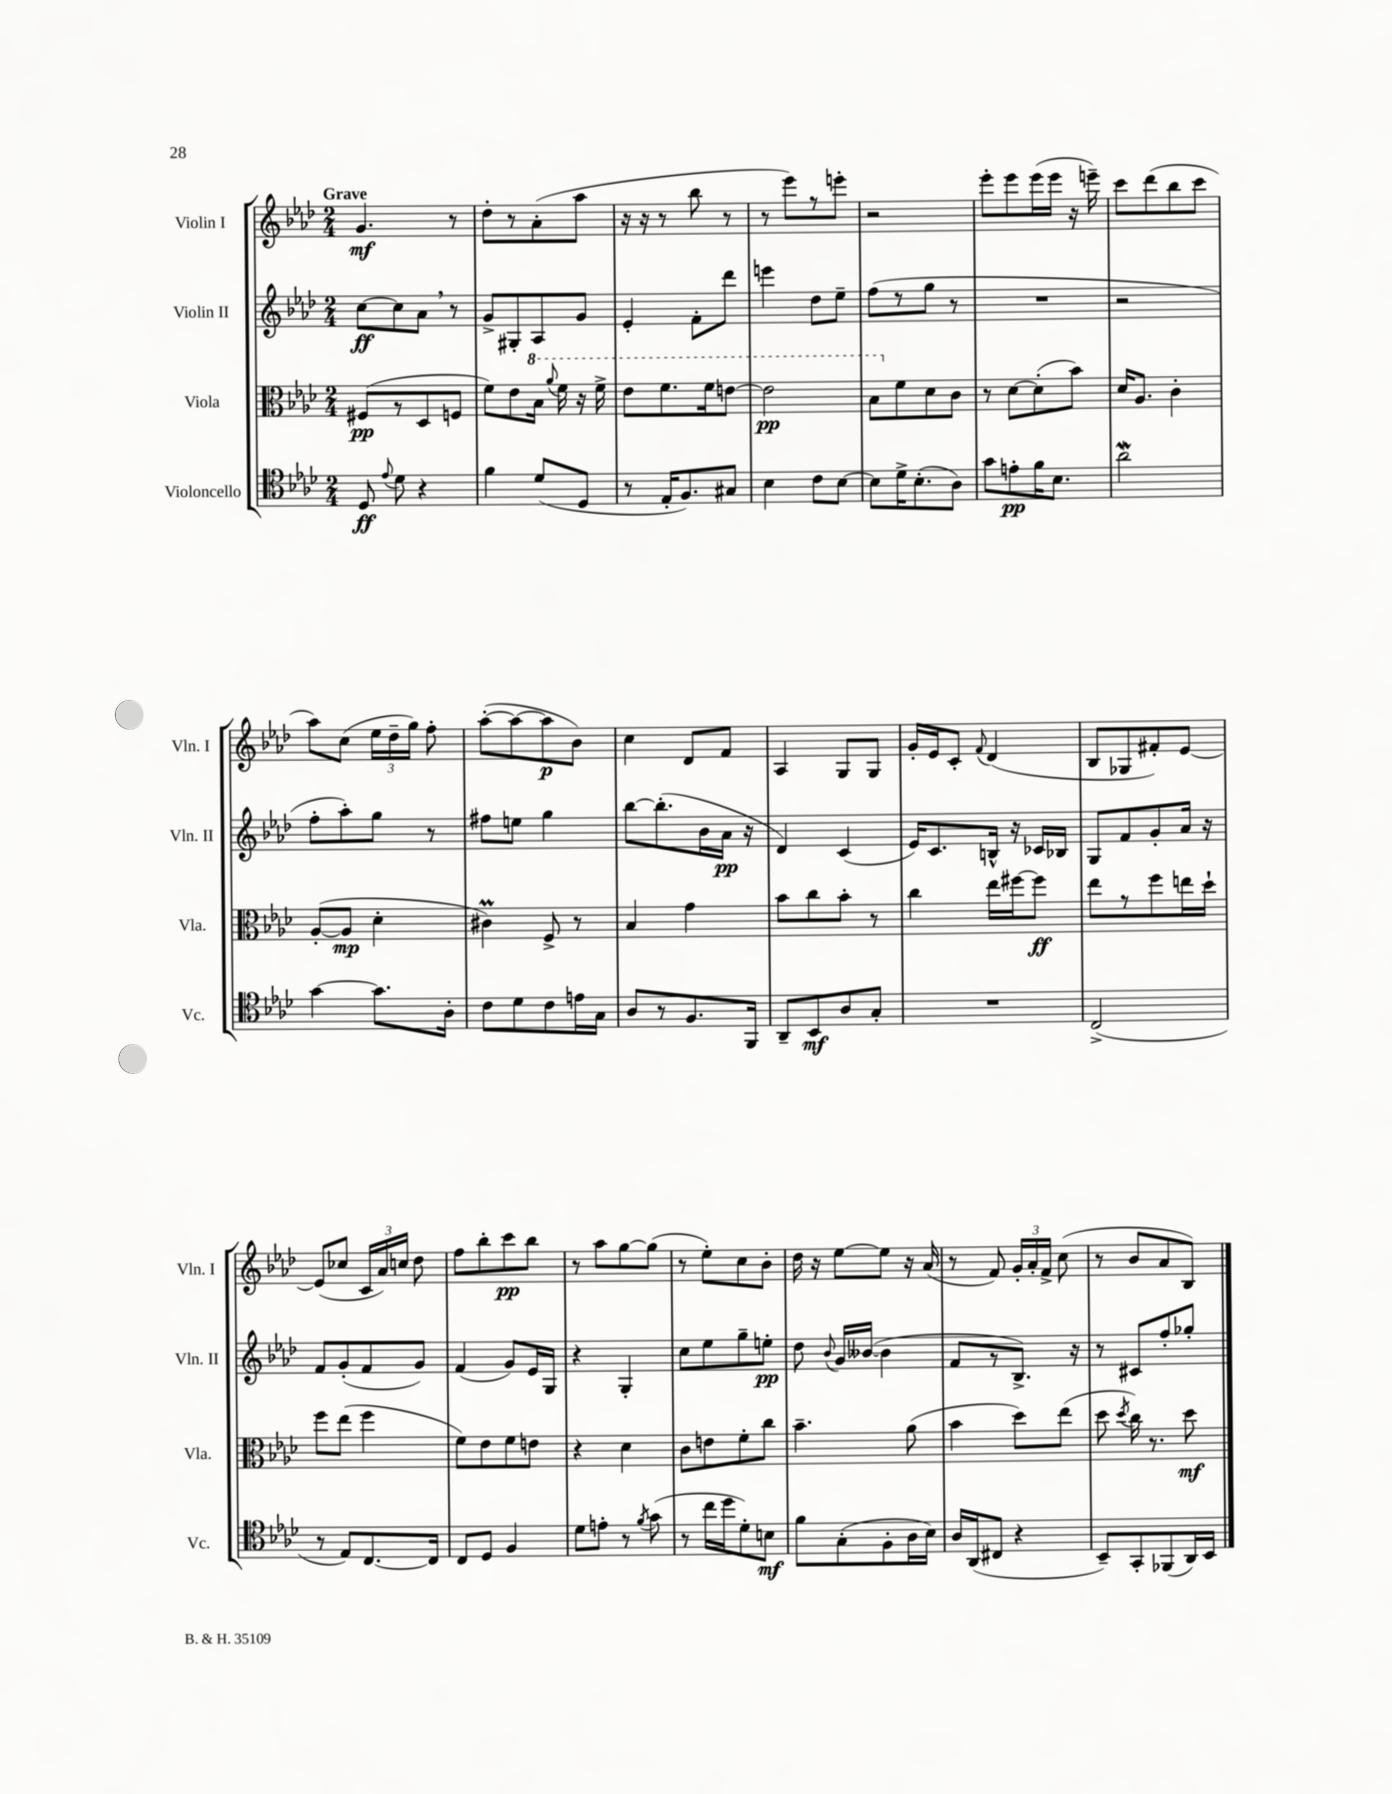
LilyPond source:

<<
\new StaffGroup <<
\new Staff = "s0" \with { instrumentName = "Violin I" shortInstrumentName = "Vln. I" } {
    \clef treble \key aes \major \numericTimeSignature \time 2/4 \tempo "Grave"
    \autoBeamOff g'4.\mf r8 |
    des''8[-. r8 aes'8-.( aes''8] |
    r16 r16 r8 bes''8 r8 |
    r8 ees'''8[) r8 e'''8]-. |
    r2 |
    ees'''8[-. ees'''8 ees'''16( ees'''16] r16 e'''16--) |
    c'''8[ des'''8( bes''8 c'''8] |
    aes''8[) c''8]( \tuplet 3/2 { ees''16[ des''16-- g''16]) } f''8-. |
    aes''8[~-.( aes''8~ aes''8\p bes'8]) |
    c''4 des'8[ f'8] |
    aes4 g8[ g8] |
    g'16[-. ees'16 c'8]-. \appoggiatura { f'8 } des'4( |
    bes8[ ges8 fis'8-.) ees'8]~ |
    ees'8[( ces''8] \tuplet 3/2 { c'16[ aes'16) c''16] } des''8 |
    f''8[ bes''8-. c'''8\pp bes''8] |
    r8 aes''8[ g''8~ g''8]( |
    r8 ees''8[-.) c''8 bes'8]-. |
    des''16 r16 ees''8[~ ees''8] r16 aes'16( |
    r8 f'8) \tuplet 3/2 { g'16[-. aes'16-. f'16]-> } c''8( |
    r8 bes'8[ aes'8 bes8]) \bar "|." |
}
\new Staff = "s1" \with { instrumentName = "Violin II" shortInstrumentName = "Vln. II" } {
    \clef treble \key aes \major \numericTimeSignature \time 2/4
    \autoBeamOff c''8[~\ff c''8 aes'8] \breathe r8 |
    g'8[-> gis8-. aes8 g'8] |
    ees'4-. f'8[-. des'''8] |
    e'''4 des''8[ ees''8]-- |
    f''8[( r8 g''8] r8 |
    R2 |
    r2 |
    f''8[-. aes''8-.) g''8] r8 |
    fis''8[ e''8] g''4 |
    bes''8[~ bes''8.-.( bes'16 aes'16]\pp r16 |
    des'4) c'4( |
    ees'16[) c'8. b16]-^ r16 ces'16[ bes16] |
    g8[ f'8 g'8-. aes'16] r16 |
    f'8[ g'8-.( f'8 g'8]) |
    f'4( g'8[) ees'16 g16] |
    r4 g4-. |
    c''8[ ees''8 g''8-- e''8]-.\pp |
    des''8 \appoggiatura { bes'8 } g'16[ beses'16]~( beses'4 |
    f'8[ r8 bes8.]->) r16 |
    r8 cis'8[ f''8-. ges''8]-. \bar "|." |
}
\new Staff = "s2" \with { instrumentName = "Viola" shortInstrumentName = "Vla." } {
    \clef alto \key aes \major \numericTimeSignature \time 2/4
    \autoBeamOff fis8[\pp( r8 des8 f8] |
    f'8[) ees'8 \ottava #1 bes'16] \appoggiatura { aes''8 } f''16 r16 f''16-> |
    ees''8[ f''8. f''16 e''8]~ |
    e''2\pp |
    bes'8[ \ottava #0 f'8 des'8 c'8] |
    r8 des'8[~ des'8-.( bes'8]) |
    des'16[ aes8.] c'4-. |
    aes8[~-.( aes8]\mp des'4-. |
    cis'4\prall) f8-> r8 |
    bes4 g'4 |
    bes'8[ c''8 bes'8]-. r8 |
    c''4 ees''16[ fis''16~ fis''8]\ff |
    ees''8[ r8 f''8 e''16 des''16]-! |
    f''8[ ees''8]( f''4 |
    f'8[) ees'8 f'8 e'8] |
    r4 des'4 |
    c'8[ e'8 f'8-. c''8] |
    bes'4.-- aes'8( |
    bes'4 des''8[) ees''8]( |
    des''8 \acciaccatura { des''8 } c''16) r8. des''8\mf \bar "|." |
}
\new Staff = "s3" \with { instrumentName = "Violoncello" shortInstrumentName = "Vc." } {
    \clef tenor \key aes \major \numericTimeSignature \time 2/4
    \autoBeamOff des8\ff \appoggiatura { ees'8 } des'8 r4 |
    f'4 des'8[( des8] |
    r8 ees16[-. f8.) gis8] |
    bes4 c'8[ bes8]~ |
    bes8[ des'16-> bes8.-.( aes8]) |
    g'8[ e'8-.\pp f'16 bes8.] |
    aes'2\mordent |
    g'4~ g'8.[ aes16]-. |
    c'8[ des'8 c'8 e'16 g16] |
    aes8[ r8 f8. f,16] |
    aes,8[-- bes,8\mf aes8 g8]-. |
    R2 |
    c2->( |
    r8 ees8[) c8.~ c16] |
    c8[ des8] f4 |
    des'8[ e'8]-. r8 \acciaccatura { f'8 } g'8( |
    r8 c''16[ des''16 des'8-.) b8]\mf |
    f'8[ g8-.( f8-. aes16 bes16]) |
    aes16[ aes,16( cis8] r4 |
    bes,8[--) g,8-. fes,8( aes,16) bes,16] \bar "|." |
}
>>
>>
\layout { \context { \Score \remove "Bar_number_engraver" } }
